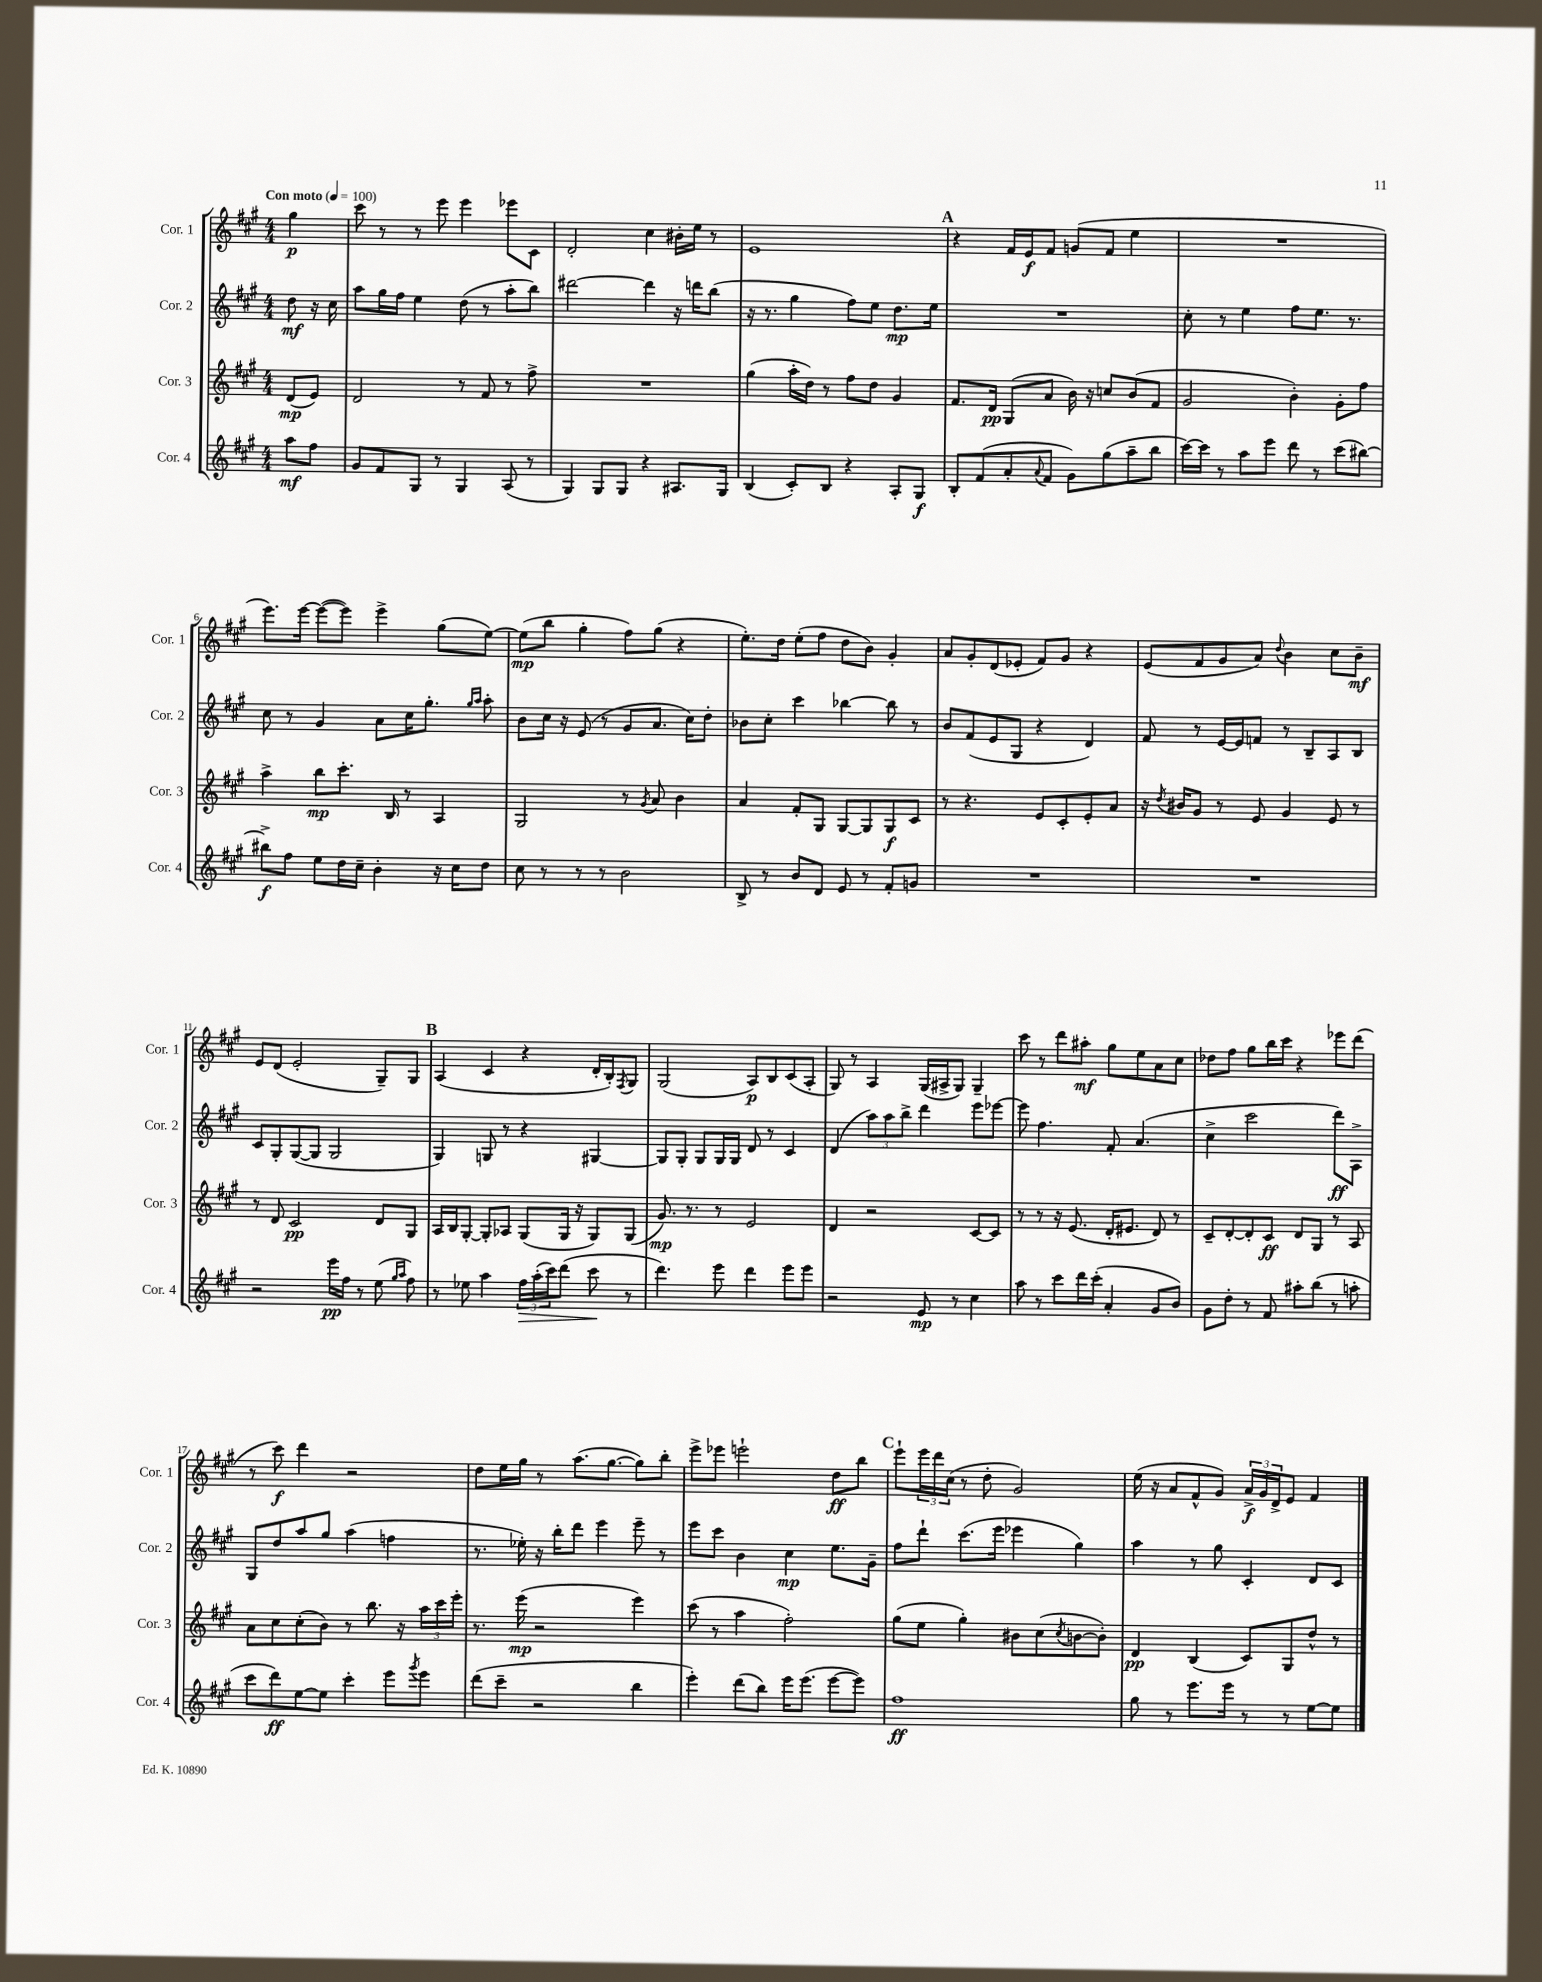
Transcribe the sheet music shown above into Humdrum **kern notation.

**kern	**dynam	**kern	**dynam	**kern	**dynam	**kern	**dynam
*part4	*part4	*part3	*part3	*part2	*part2	*part1	*part1
*staff4	*staff4	*staff3	*staff3	*staff2	*staff2	*staff1	*staff1
*I"Cor. 4	*	*I"Cor. 3	*	*I"Cor. 2	*	*I"Cor. 1	*
*I'Cor. 4	*	*I'Cor. 3	*	*I'Cor. 2	*	*I'Cor. 1	*
*clefG2	*	*clefG2	*	*clefG2	*	*clefG2	*
*k[f#c#g#]	*	*k[f#c#g#]	*	*k[f#c#g#]	*	*k[f#c#g#]	*
*M4/4	*	*M4/4	*	*M4/4	*	*M4/4	*
*MM100	*	*MM100	*	*MM100	*	*MM100	*
=	=	=	=	=	=	=	=
!	!	!	!	!	!	!LO:TX:a:B:t=Con moto	!
8aa\L	mf	(8d/L	mp	8dd\	mf	4gg#\	p
8ff#\J	.	8e/J)	.	16r	.	.	.
.	.	.	.	16cc#\	.	.	.
=1	=1	=1	=1	=1	=1	=1	=1
8g#/L	.	2d/	.	8aa\L	.	8ccc#\	.
8f#/	.	.	.	16gg#\L	.	8r	.
.	.	.	.	16ff#\JJ	.	.	.
8G#/J	.	.	.	4ee\	.	8r	.
8r	.	.	.	.	.	8eee\	.
4G#/	.	8r	.	(8dd\	.	4eee\	.
.	.	8f#/	.	8r	.	.	.
(8A/	.	8r	.	8aa'\L	.	8eee-X\L	.
8r	.	8ff#^\	.	8bb\J)	.	8c#\J	.
=2	=2	=2	=2	=2	=2	=2	=2
4G#/)	.	1r	.	[2ddd#X\	.	2d'/	.
8G#/L	.	.	.	.	.	.	.
8G#/J	.	.	.	.	.	.	.
4r	.	.	.	4ddd#\]	.	4cc#\	.
8.A#X/L	.	.	.	16r	.	16b#X'\LL	.
.	.	.	.	16dddn\KL	.	16ee\JJ	.
.	.	.	.	(8bb\J	.	8r	.
16G#/Jk	.	.	.	.	.	.	.
=3	=3	=3	=3	=3	=3	=3	=3
(4B/	.	(4gg#\	.	16r	.	1e	.
.	.	.	.	8.r	.	.	.
8c#'/L)	.	16aa'\LL	.	4gg#\	.	.	.
.	.	16dd\JJ)	.	.	.	.	.
8B/J	.	8r	.	.	.	.	.
4r	.	8ff#\L	.	8ff#\L)	.	.	.
.	.	8dd\J	.	8ee\J	.	.	.
8A'/L	.	4g#/	.	8.dd\L	mp	.	.
8G#/J	f	.	.	.	.	.	.
.	.	.	.	16ee\Jk	.	.	.
!!LO:REH:place=s1:t=A
=4	=4	=4	=4	=4	=4	=4	=4
8B'/L	.	8.f#/L	.	1r	.	4r	.
(8f#/	.	.	.	.	.	.	.
.	.	16d/Jk	pp	.	.	.	.
8a'/	.	(8G#/L	.	.	.	16f#/LL	.
.	.	.	.	.	.	16e/J	f
8qqa/	.	.	.	.	.	.	.
8f#/J	.	8a/J	.	.	.	8f#/J	.
8g#\L)	.	16b\)	.	.	.	(8gn/L	.
.	.	16r	.	.	.	.	.
(8gg#\	.	8ccn/L	.	.	.	8f#/J	.
8aa~\	.	(8b/	.	.	.	4ee\	.
8bb\J	.	8f#/J	.	.	.	.	.
=5	=5	=5	=5	=5	=5	=5	=5
[16ccc#\LL)	.	2g#/	.	8cc#'\	.	1r	.
16ccc#\JJ]	.	.	.	.	.	.	.
8r	.	.	.	8r	.	.	.
8aa\L	.	.	.	4ee\	.	.	.
8eee\J	.	.	.	.	.	.	.
8ddd\	.	4b'\)	.	8ff#\L	.	.	.
8r	.	.	.	8.ee\J	.	.	.
(8ccc#\L	.	8g#'\L	.	.	.	.	.
.	.	.	.	8.r	.	.	.
[8bb#X\J)	.	8ff#\J	.	.	.	.	.
!!LO:LB:g=z
=6	=6	=6	=6	=6	=6	=6	=6
8bb#X^\L]	f	4aa^\	.	8cc#\	.	8.eee\L)	.
8ff#\J	.	.	.	8r	.	.	.
.	.	.	.	.	.	[16eee\Jk	.
8ee\L	.	8bb\L	mp	4g#/	.	(8eee\L_	.
16dd\L	.	8.ccc#'\J	.	.	.	8eee\J])	.
16cc#~\JJ	.	.	.	.	.	.	.
4b'\	.	.	.	8a\L	.	4eee^\	.
.	.	16B/	.	.	.	.	.
.	.	8r	.	16cc#\K	.	.	.
.	.	.	.	8.gg#'\J	.	.	.
16r	.	4A/	.	.	.	(8gg#\L	.
16cc#\KL	.	.	.	.	.	.	.
.	.	.	.	16qqgg#/LL	.	.	.
.	.	.	.	16qqaa/JJ	.	.	.
8dd\J	.	.	.	8aa'\	.	[8ee\J)	.
=7	=7	=7	=7	=7	=7	=7	=7
8cc#\	.	2G#/	.	8b\L	.	(8ee\L]	mp
8r	.	.	.	16cc#\Jk	.	8bb\J	.
.	.	.	.	16r	.	.	.
8r	.	.	.	(8e/	.	4gg#'\	.
8r	.	.	.	8r	.	.	.
2b\	.	8r	.	8g#/L	.	8ff#\L)	.
.	.	8qg#/	.	.	.	.	.
.	.	8a/	.	8.a/J	.	(8gg#\J	.
.	.	4b\	.	.	.	4r	.
.	.	.	.	16cc#\KL)	.	.	.
.	.	.	.	8dd'\J	.	.	.
=8	=8	=8	=8	=8	=8	=8	=8
8B^/	.	4a/	.	8b-X\L	.	8.ee'\L)	.
8r	.	.	.	8cc#'\J	.	.	.
.	.	.	.	.	.	16dd\Jk	.
8b/L	.	8f#'/L	.	4ccc#\	.	(8ee'\L	.
8d/J	.	8G#/J	.	.	.	8ff#\J	.
8e/	.	[8G#/L	.	[4bb-X\	.	8dd\L	.
8r	.	8G#/]	.	.	.	8b\J)	.
8f#'/L	.	8G#/	f	8bb-\]	.	4g#'/	.
8gn/J	.	8c#/J	.	8r	.	.	.
=9	=9	=9	=9	=9	=9	=9	=9
1r	.	8r	.	8b/L	.	8a/L	.
.	.	4.r	.	(8f#/	.	8g#'/	.
.	.	.	.	8e/	.	(8d/	.
.	.	.	.	8G#/J	.	8e-X'/J	.
.	.	8e/L	.	4r	.	8f#/L)	.
.	.	8c#'/	.	.	.	8g#/J	.
.	.	8e'/	.	4d/)	.	4r	.
.	.	8a/J	.	.	.	.	.
=10	=10	=10	=10	=10	=10	=10	=10
1r	.	16r	.	8f#/	.	(8e/L	.
.	.	8qdd/	.	.	.	.	.
.	.	16b#X/KL	.	.	.	.	.
.	.	8g#/J	.	8r	.	8f#/	.
.	.	8r	.	[16e/LL	.	8g#/	.
.	.	.	.	16e/J]	.	.	.
.	.	8e/	.	8fn/J	.	8a/J)	.
.	.	.	.	.	.	8qqdd/	.
.	.	4g#/	.	8r	.	4b\	.
.	.	.	.	8B~/L	.	.	.
.	.	8e/	.	8A/	.	8cc#\L	.
.	.	8r	.	8B/J	.	8b~\J	mf
!!LO:LB:g=z
=11	=11	=11	=11	=11	=11	=11	=11
2r	.	8r	.	8c#/L	.	8e/L	.
.	.	8d/	.	8G#'/	.	(8d/J	.
.	.	2c#/	pp	([8G#/	.	2e'/	.
.	.	.	.	8G#/J]	.	.	.
16eee\LL	pp	.	.	2G#/	.	.	.
16ff#\JJ	.	.	.	.	.	.	.
8r	.	.	.	.	.	.	.
(8ee\	.	8d/L	.	.	.	8G#~/L)	.
16qqgg#/LL	.	.	.	.	.	.	.
16qqaa/JJ	.	.	.	.	.	.	.
8ff#\)	.	8G#/J	.	.	.	8G#/J	.
!!LO:REH:place=s1:t=B
=12	=12	=12	=12	=12	=12	=12	=12
8r	.	16A/LL	.	4G#/)	.	(4A/	.
.	.	16B/J	.	.	.	.	.
8ee-X\	.	[8G#'/J	.	.	.	.	.
4aa\	.	8G#'/L]	.	8Gn/	.	4c#/	.
.	.	8A-X/J	.	8r	.	.	.
!	!LO:HP:b	!	!	!	!	!	!
24ff#\LL	>	(8G#/L	.	4r	.	4r	.
(24aa'\	.	.	.	.	.	.	.
24ccc#\J)	.	.	.	.	.	.	.
(8ddd\J	.	16G#/Jk	.	.	.	.	.
.	.	16r	.	.	.	.	.
8ccc#\	.	8G#/L)	.	[4G#X/	.	16d'/LL	.
.	.	.	.	.	.	16B'/J)	.
.	.	.	.	.	.	8qF#/	.
8r	]	(8G#/J	.	.	.	8G#/J	.
=13	=13	=13	=13	=13	=13	=13	=13
4.ddd\)	.	8.g#/)	mp	8G#/L]	.	(2G#/	.
.	.	.	.	8G#'/J	.	.	.
.	.	8.r	.	.	.	.	.
.	.	.	.	8G#/L	.	.	.
8eee\	.	8r	.	16G#/L	.	.	.
.	.	.	.	16G#/JJ	.	.	.
4ddd\	.	2e/	.	8d/	.	8A/L)	p
.	.	.	.	8r	.	8B/	.
8eee\L	.	.	.	4c#/	.	(8c#/	.
8eee\J	.	.	.	.	.	8A'/J	.
=14	=14	=14	=14	=14	=14	=14	=14
2r	.	4d/	.	(4d/	.	8G#/)	.
.	.	.	.	.	.	8r	.
.	.	2r	.	12aa\L)	.	4A/	.
.	.	.	.	12aa\	.	.	.
.	.	.	.	12bb^\J	.	.	.
8e/	mp	.	.	4ddd\	.	(16G#/LL	.
.	.	.	.	.	.	16A#X^/J	.
8r	.	.	.	.	.	8G#/J)	.
4cc#\	.	[8c#/L	.	8eee\L	.	4G#~/	.
.	.	8c#/J]	.	[8eee-X\J	.	.	.
=15	=15	=15	=15	=15	=15	=15	=15
8aa\	.	8r	.	8eee-\]	.	8ccc#\	.
8r	.	8r	.	4.ff#\	.	8r	.
8ccc#\L	.	16r	.	.	.	8ddd\L	.
.	.	(8.e/	.	.	.	.	.
16ddd\L	.	.	.	.	.	8aa#X'\J	mf
(16ccc#'\JJ	.	.	.	.	.	.	.
4a'/	.	16d'/KL	.	8f#'/	.	8gg#\L	.
.	.	8.e#X/J	.	.	.	.	.
.	.	.	.	(4.a/	.	8ee\	.
8g#/L	.	8d/)	.	.	.	8a\	.
8b/J)	.	8r	.	.	.	8cc#\J	.
=16	=16	=16	=16	=16	=16	=16	=16
8g#\L	.	8c#~/L	.	4cc#^\	.	8dd-X\L	.
8dd'\J	.	[8d'/	.	.	.	8ff#\J	.
8r	.	8d'/]	.	2ccc#\	.	8gg#\L	.
8f#/	.	8c#/J	ff	.	.	16bb\L	.
.	.	.	.	.	.	16ccc#\JJ	.
8aa#X'\L	.	8d/L	.	.	.	4r	.
(8bb\J	.	8G#/J	.	.	.	.	.
8r	.	8r	.	8ddd\L)	ff	8eee-X\L	.
8aan'\	.	8A/	.	8A^\J	.	(8ddd\J	.
!!LO:LB:g=z
=17	=17	=17	=17	=17	=17	=17	=17
8ccc#\L	.	8a\L	.	8G#/L	.	8r	.
8ddd\)	ff	8cc#\	.	8dd/	.	8ccc#\)	f
[8ee\	.	(8cc#'\	.	8aa/	.	4ddd\	.
8ee\J]	.	8b\J)	.	8gg#/J	.	.	.
4ccc#'\	.	8r	.	(4aa\	.	2r	.
.	.	8.bb\	.	.	.	.	.
8eee\L	.	.	.	4ffn\	.	.	.
.	.	16r	.	.	.	.	.
8qggg#/	.	.	.	.	.	.	.
8eee\J	.	24aa\LL	.	.	.	.	.
.	.	24ccc#\	.	.	.	.	.
.	.	24eee'\JJ	.	.	.	.	.
=18	=18	=18	=18	=18	=18	=18	=18
(8ddd\L	.	8.r	.	8.r	.	8dd\L	.
8ccc#~\J	.	.	.	.	.	16ee\L	.
.	.	(16eee\	mp	16ee-X'\)	.	16gg#\JJ	.
2r	.	2r	.	16r	.	8r	.
.	.	.	.	16bb'\KL	.	.	.
.	.	.	.	8ddd\J	.	(8.aa\L	.
.	.	.	.	4eee\	.	.	.
.	.	.	.	.	.	[8.gg#\J	.
4bb\	.	4eee\)	.	8eee~\	.	8gg#\L])	.
.	.	.	.	8r	.	8bb'\J	.
=19	=19	=19	=19	=19	=19	=19	=19
4eee'\)	.	(8ccc#\	.	8eee\L	.	8eee^\L	.
.	.	8r	.	8ccc#\J	.	8eee-X\J	.
(8ddd\L	.	4aa\	.	4b\	.	2eeen`\	.
8bb\J)	.	.	.	.	.	.	.
16eee\KL	.	2ff#'\)	.	4cc#\	mp	.	.
(8.eee\J	.	.	.	.	.	.	.
[8eee\L	.	.	.	8.ee\L	.	8dd\L	ff
8eee\J])	.	.	.	.	.	8bb\J	.
.	.	.	.	16g#~\Jk	.	.	.
!!LO:REH:place=s1:t=C
=20	=20	=20	=20	=20	=20	=20	=20
1ff#	ff	(8gg#\L	.	8ff#\L	.	8eee`\L	.
.	.	8ee\J	.	8ddd`\J	.	24eee\L	.
.	.	.	.	.	.	24ddd\	.
.	.	.	.	.	.	(24cc#\JJ	.
.	.	4gg#'\)	.	(8.ccc#\L	.	8r	.
.	.	.	.	.	.	8dd'\	.
.	.	.	.	16eee\Jk	.	.	.
.	.	8b#X\L	.	4eee-X\	.	2g#/)	.
.	.	(8cc#\	.	.	.	.	.
.	.	8qcc#/	.	.	.	.	.
.	.	[8bn\	.	4gg#\)	.	.	.
.	.	8b'\J])	.	.	.	.	.
=21	=21	=21	=21	=21	=21	=21	=21
8gg#\	.	4d/	pp	4aa\	.	(16ee\	.
.	.	.	.	.	.	16r	.
8r	.	.	.	.	.	8a/L	.
8.eee\L	.	(4B/	.	8r	.	8f#^^/	.
.	.	.	.	8gg#\	.	8g#/J)	.
16eee\Jk	.	.	.	.	.	.	.
8r	.	8c#/L)	.	4c#'/	.	24a^/LL	f
.	.	.	.	.	.	24g#/	.
.	.	.	.	.	.	24d^/J	.
8r	.	8G#/	.	.	.	8e/J	.
[8ee\L	.	8dd^^/J	.	8d/L	.	4f#/	.
8ee\J]	.	8r	.	8c#/J	.	.	.
==	==	==	==	==	==	==	==
*-	*-	*-	*-	*-	*-	*-	*-
